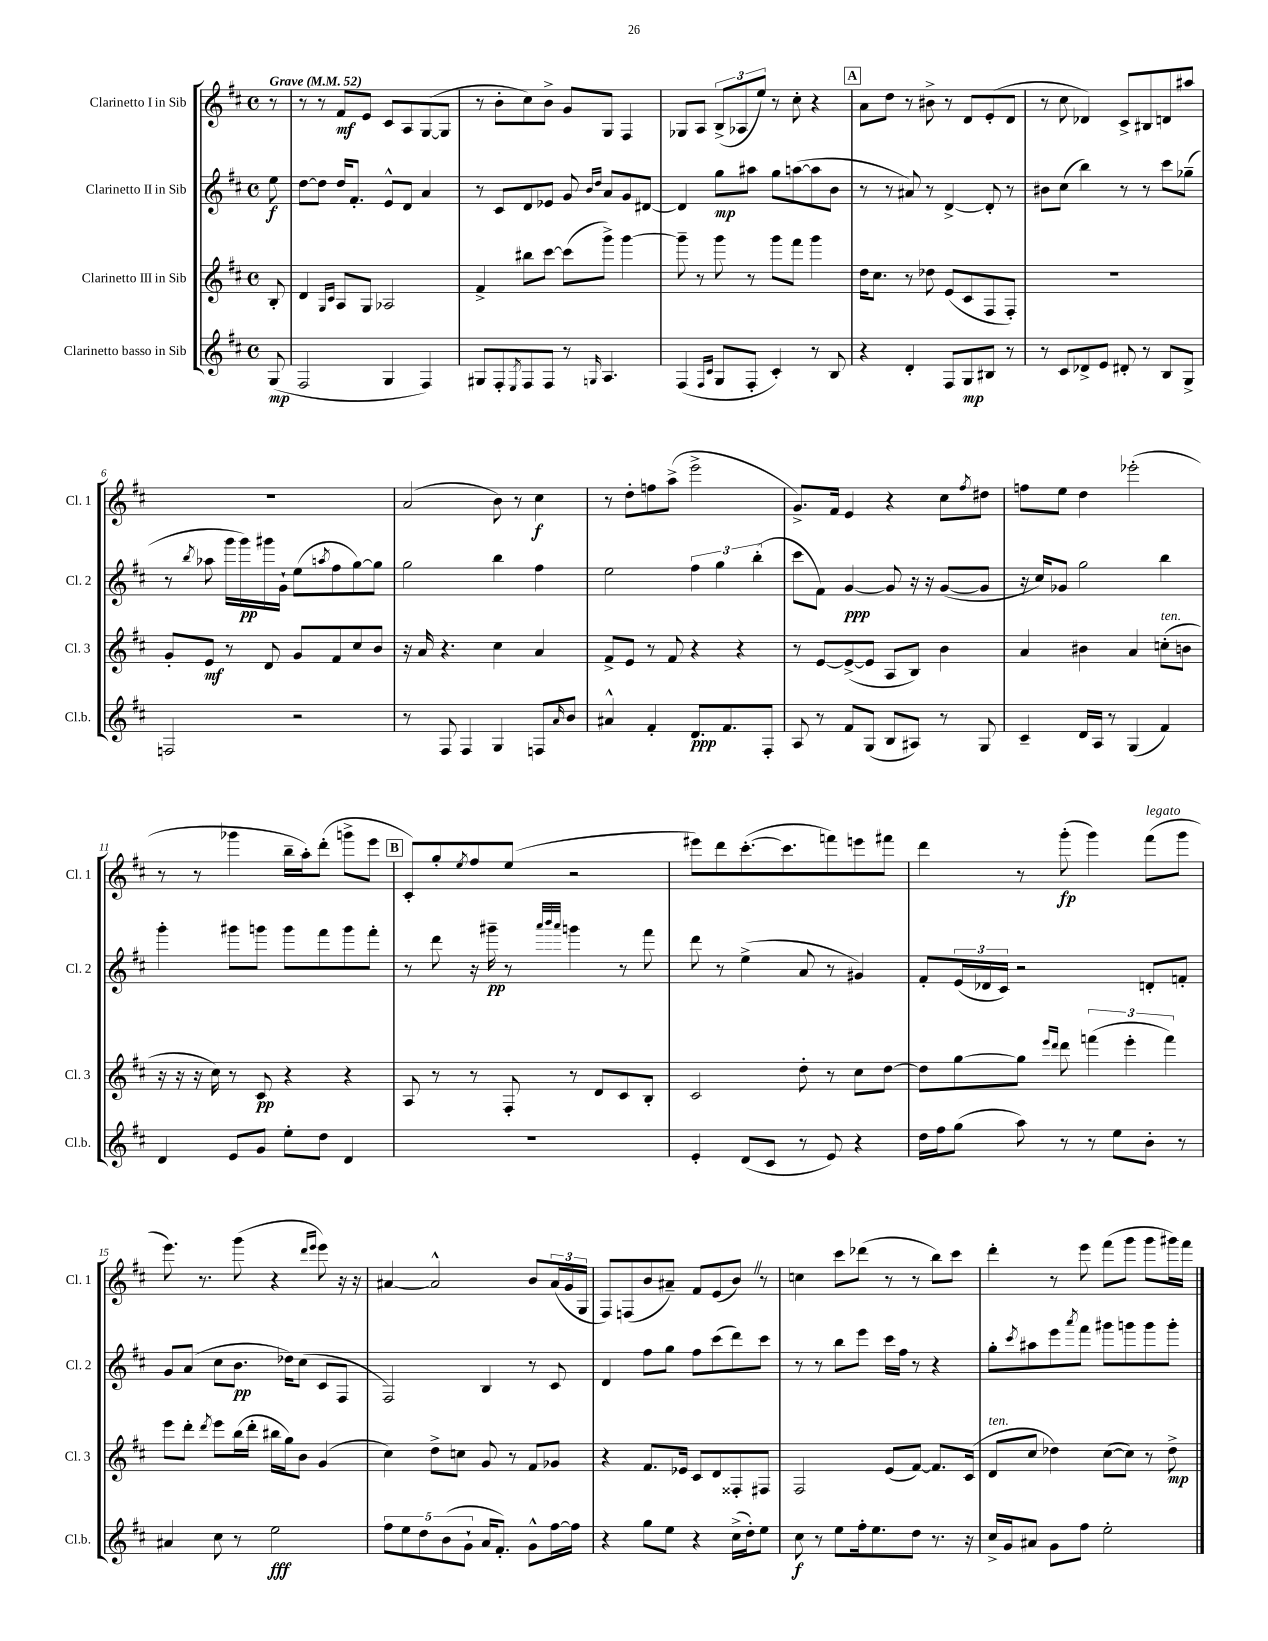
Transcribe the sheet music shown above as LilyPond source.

<<
\new StaffGroup <<
\new Staff = "s0" \with { instrumentName = "Clarinetto I in Sib" shortInstrumentName = "Cl. 1" } {
    \clef treble \key d \major \defaultTimeSignature \time 4/4 \partial 8 \tempo "Grave" 4 = 52
    r8 |
    r8 r8 fis'8\mf e'8 cis'8 a8 g8~( g8 |
    r8 b'8-. cis''8) b'8-> g'8 g8 fis4 |
    ges8 a8 \tuplet 3/2 { b8->( aes8 e''8) } r8 cis''8-. r4 |
    \mark \markup { \box "A" } a'8 d''8 r8 bis'8-> r8 d'8 e'8-.( d'8 |
    r8 cis''8 des'4) cis'8-> bis8 d'8 ais''8 |
    R1 |
    a'2( b'8) r8 cis''4\f |
    r8 d''8-. f''8 a''8->( e'''2-> |
    g'8.->) fis'16 e'4 r4 cis''8 \acciaccatura { fis''8 } dis''8 |
    f''8 e''8 d''4 ees'''2-.( |
    r8 r8 ges'''4 b''16-- a''16-.) d'''8-.( g'''8-> e'''8 |
    \mark \markup { \box "B" } cis'8-.) g''8-. \acciaccatura { e''8 } fis''8 e''8( r2 |
    eis'''8) d'''8 cis'''8.~-.( cis'''8. f'''8) e'''8 fis'''8 |
    d'''4 r8 g'''8-.\fp( g'''4) fis'''8^\markup { \italic "legato" }( g'''8 |
    e'''8.) r8. g'''8( r4 \grace { d'''16 e'''16 } e'''8) r16 r16 |
    ais'4~ ais'2-^ b'8 \tuplet 3/2 { ais'16( g'16 g16 } |
    fis8) f8( b'8 ais'8--) fis'8 e'8( b'8) \once \override BreathingSign.text = \markup { \musicglyph "scripts.caesura.straight" } \breathe r8 |
    c''4 cis'''8 des'''8( r8 r8 b''8) cis'''8 |
    d'''4-. r8 e'''8 fis'''8( g'''8 g'''8 gis'''16) fis'''16 \bar "|." |
}
\new Staff = "s1" \with { instrumentName = "Clarinetto II in Sib" shortInstrumentName = "Cl. 2" } {
    \clef treble \key d \major \defaultTimeSignature \time 4/4 \partial 8
    e''8\f |
    d''8~ d''8 d''16 fis'8.-. e'8-^ d'8 a'4 |
    r8 cis'8 d'8 ees'8 g'8 \grace { b'16 d''16 } a'8 g'8 dis'8~ |
    dis'4 g''8\mp ais''8 g''8 a''8~( a''8 b'8 |
    \mark \markup { \box "A" } r8 r8 ais'8) r8 d'4~-> d'8-. r8 |
    bis'8 cis''8( b''4) r8 r8 cis'''8 ges''8--( |
    r8 \acciaccatura { b''8 } aes''8 g'''16 g'''16\pp) gis'''16 g'16-! e''8( \acciaccatura { a''8 } fis''8 g''8~) g''8 |
    g''2 b''4 fis''4 |
    e''2 \tuplet 3/2 { fis''4 g''4 b''4-.( } |
    cis'''8 fis'8) g'4~\ppp g'8 r16 r16 g'8~( g'8 |
    r16 cis''16) ges'8 g''2 b''4 |
    g'''4-. gis'''8 g'''8 g'''8 fis'''8 g'''8 fis'''8-. |
    \mark \markup { \box "B" } r8 d'''8 r16 gis'''16--\pp r8 \grace { a'''32 b'''32 a'''32 } g'''4 r8 fis'''8 |
    d'''8 r8 e''4->( a'8 r8 gis'4) |
    fis'8-. \tuplet 3/2 { e'16( des'16 cis'16) } r2 d'8-. f'8-. |
    g'8 a'8( cis''8 b'8.\pp des''16) cis''8( cis'8 fis8 |
    fis2) b4 r8 cis'8 |
    d'4 fis''8 g''8 fis''8 cis'''8( d'''8) cis'''8 |
    r8 r8 b''8 e'''8 cis'''16 fis''16 r8 r4 |
    g''8-. \acciaccatura { cis'''8 } ais''8 e'''8 \acciaccatura { a'''8 } fis'''8 gis'''8 g'''8 g'''8 g'''8-. \bar "|." |
}
\new Staff = "s2" \with { instrumentName = "Clarinetto III in Sib" shortInstrumentName = "Cl. 3" } {
    \clef treble \key d \major \defaultTimeSignature \time 4/4 \partial 8
    b8-. |
    d'4 \grace { g16 cis'16 } a8 g8 aes2 |
    fis'4-> bis''8 cis'''8~ cis'''8( g'''8->) g'''4~ |
    g'''8-- r8 g'''8 r8 g'''8 fis'''8 g'''4 |
    \mark \markup { \box "A" } d''16 cis''8. r8 des''8 e'8( cis'8 fis8 fis8-.) |
    R1 |
    g'8-. e'8\mf r8 d'8 g'8 fis'8 cis''8 b'8 |
    r16 a'16 r4. cis''4 a'4 |
    fis'8-> e'8 r8 fis'8 r4 r4 |
    r8 e'8~ e'8~->( e'8 a8 b8) b'4 |
    a'4 bis'4 a'4 c''8-.^\markup { \italic "ten." }( b'8 |
    r16 r16 r16 cis''16) r8 cis'8\pp r4 r4 |
    \mark \markup { \box "B" } a8 r8 r8 fis8-. r8 d'8 cis'8 b8-. |
    cis'2 d''8-. r8 cis''8 d''8~ |
    d''8 g''8~ g''8 \grace { e'''16 d'''16 } d'''8 \tuplet 3/2 { f'''4( e'''4-. f'''4) } |
    e'''8 d'''8-. \acciaccatura { d'''8 } e'''8 b''16( d'''16-. bis''16 g''16) b'8 g'4( |
    cis''4) d''8-> c''8 g'8 r8 fis'8 ges'8 |
    r4 fis'8. ees'16 cis'8 d'8 fisis8-. fis8 |
    fis2 e'8( fis'8~) fis'8. cis'16( |
    d'8^\markup { \italic "ten." } cis''8 des''4) cis''8~( cis''8) r8 des''8->\mp \bar "|." |
}
\new Staff = "s3" \with { instrumentName = "Clarinetto basso in Sib" shortInstrumentName = "Cl.b." } {
    \clef treble \key d \major \defaultTimeSignature \time 4/4 \partial 8
    g8\mp( |
    fis2 g4 fis4) |
    gis8 fis8-. \acciaccatura { e8 } fis8 fis8 r8 \grace { g16 } a4. |
    fis4( \grace { fis16 cis'16 } g8 fis8-. cis'4-.) r8 b8 |
    \mark \markup { \box "A" } r4 d'4-. fis8 g8\mp bis8 r8 |
    r8 cis'8 des'8-> e'8 dis'8-. r8 b8 g8-> |
    f2 r2 |
    r8 fis8 fis4 g4 f8 \grace { a'16 } b'8 |
    ais'4-^ fis'4-. d'8.\ppp fis'8. fis8-. |
    a8 r8 fis'8 g8( b8 ais8) r8 g8 |
    cis'4-- d'16 a16 r8 g4( fis'4) |
    d'4 e'8 g'8 e''8-. d''8 d'4 |
    \mark \markup { \box "B" } R1 |
    e'4-. d'8( cis'8 r8 e'8) r4 |
    d''16 fis''16 g''8( a''8) r8 r8 e''8 b'8-. r8 |
    ais'4 cis''8 r8 e''2\fff |
    \tuplet 5/4 { fis''8 e''8 d''8 b'8( g'8-! } a'16 fis'8.-.) g'8-^ fis''16~ fis''16 |
    r4 g''8 e''8 r4 cis''16->( d''16-.) e''8 |
    cis''8\f r8 e''8 fis''16-. e''8. d''8 r8. r16 |
    cis''16-> g'16 ais'8 g'8 fis''8 e''2-. \bar "|." |
}
>>
>>
